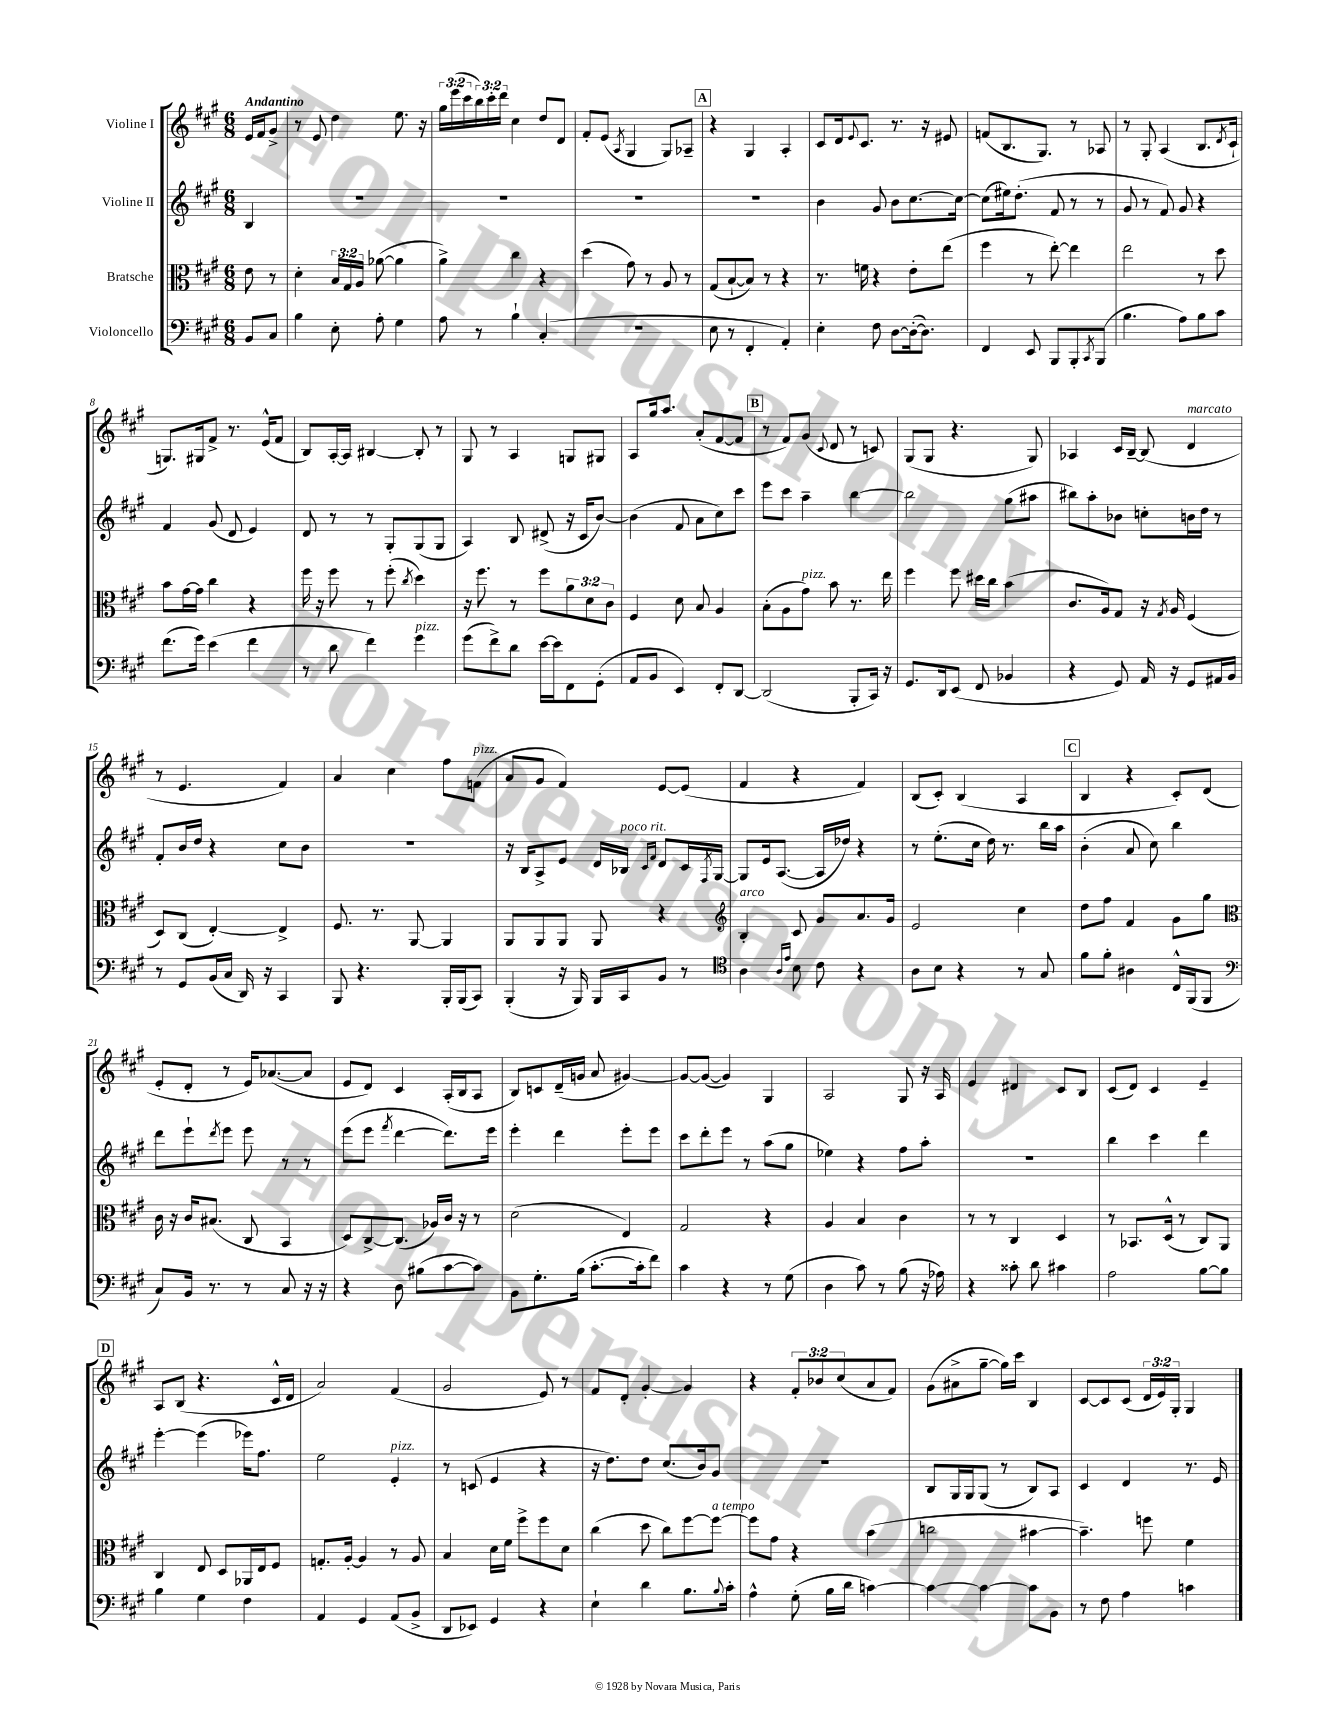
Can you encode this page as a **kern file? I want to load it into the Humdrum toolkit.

**kern	**kern	**kern	**kern
*part4	*part3	*part2	*part1
*staff4	*staff3	*staff2	*staff1
*I"Violoncello	*I"Bratsche	*I"Violine II	*I"Violine I
*clefF4	*clefC3	*clefG2	*clefG2
*k[f#c#g#]	*k[f#c#g#]	*k[f#c#g#]	*k[f#c#g#]
*M6/8	*M6/8	*M6/8	*M6/8
=	=	=	=
!	!	!	!LO:TX:a:B:t=Andantino
8BB/L	8e\	4B/	16e/LL
.	.	.	16f#/J
8C#/J	8r	.	8g#^/J
=1	=1	=1	=1
4B\	4d'\	2.r	8r
.	.	.	8e/
8E'\	24B/LL	.	4dd\
.	24G#/	.	.
.	24A/JJ	.	.
8A'\	([8a-X\	.	.
4G#\	4a-\]	.	8.ee\
.	.	.	16r
=2	=2	=2	=2
8A\	4a^\)	2.r	24gg#\LL
.	.	.	(24eee\
.	.	.	24ccc#\
8r	.	.	24bb\)
.	.	.	24ccc#'\
.	.	.	24ddd\JJ
4B`\	4cc#\	.	4cc#\
(4C#'/	4r	.	8dd/L
.	.	.	8d/J
=3	=3	=3	=3
2.r	(4dd\	2.r	8f#'/L
.	.	.	(8e/J
.	.	.	8qA/
.	8g#\)	.	4G#/
.	8r	.	.
.	8A/	.	8G#/L)
.	8r	.	8A-X~/J
!!LO:REH:place=s1:t=A
=4	=4	=4	=4
8E\	(8G#/L	2.r	4r
8r	[8B`/	.	.
4FF#'/	8B/J])	.	4G#/
.	8r	.	.
4AA'/)	4r	.	4A'/
=5	=5	=5	=5
4E'\	8.r	4b\	8c#/L
.	.	.	16d/k
.	.	.	8qqe/
.	16fn\	.	8.c#/J
8F#\	4r	8g#/	.
[8D\L	.	8b\L	8.r
(16D'\k_	8e'\L	[8.cc#\	.
8.D\J])	.	.	16r
.	(8ee\J	.	8e#X/
.	.	16cc#\Jk_	.
=6	=6	=6	=6
4FF#/	4ff#\	(8cc#\L]	(8fn/L
.	.	16ee#X\k)	8.B/
.	.	(8.dd'\J	.
8EE/	8r	.	.
.	.	.	8.G#/J)
8BBB/L	[8ee'\)	8f#/	.
8BBB'/	4ee\]	8r	8r
8qCC#/	.	.	.
(8BBB/J	.	8r	8A-X/
=7	=7	=7	=7
4.B\	2ee\	8g#/	8r
.	.	8r	8G#'/
.	.	8f#/)	(4A/
8A\L)	.	8g#/	.
8B\	8r	4r	8.B/L
8c#\J	8dd\	.	.
.	.	.	8qd/
.	.	.	16c#`/Jk
!!LO:LB:g=z
=8	=8	=8	=8
(8.f#\L	8b\L	4f#/	8.Gn/L)
.	[16g#\L	.	.
16g#\Jk)	16g#\JJ]	.	16G#X/k
(4e\	4cc#\	(8g#/	8f#^/J
.	.	8d/	8.r
4f#\	4r	4e/)	.
.	.	.	(16e^^/KL
.	.	.	8f#/J
=9	=9	=9	=9
8r	16ff#\	8d/	8B/L)
.	16r	.	.
8d\	8ff#\	8r	[16A'/L
.	.	.	16A/JJ]
4f#\)	8r	8r	[4B#X/
.	(8ff#'\	8G#'/L	.
.	8qcc#/	.	.
!LO:TX:a:i:t=pizz.	!	!	!
4g#\	4dd\)	(8G#/	8B#'/]
.	.	8G#/J	8r
=10	=10	=10	=10
(8g#\L	16r	4A/)	8G#/
.	8.ff#\	.	.
8f#^\)	.	.	8r
8d\J	8r	8B/	4A/
[16e\LL	8ff#\L	(8d#X^/	.
16e\J]	.	.	.
8FF#\	12a\	16r	8Gn/L
.	.	16c#/KL	.
.	12d\	.	.
(8GG#'\J	.	[8b/J)	8G#X/J
.	12c#\J	.	.
=11	=11	=11	=11
8AA/L	4F#/	(4b\]	8A/L
8BB/J	.	.	16gg#/k
.	.	.	8.aa/J
4EE/)	8d\	8f#/	.
.	8B/	8a\L	(8a'/L
8FF#'/L	4A/	8cc#\)	[8f#/
[8DD/J	.	8ccc#\J	8f#/J]
!!LO:REH:place=s1:t=B
=12	=12	=12	=12
(2DD/]	(8B'\L	8eee\L	8r
.	8A\	8ccc#\J	8f#/L)
!	!LO:TX:a:i:t=pizz.	!	!
.	8g#\J)	4aa~\	(8g#/J
.	.	.	8qqc#/
.	8b\	.	8d/
8BBB'/L	8.r	[4bb\	8r
16CC#/Jk)	.	.	8cn/)
16r	16ee\	.	.
=13	=13	=13	=13
8.GG#/L	4ff#\	2bb\]	(8G#/L
.	.	.	8G#/J
16DD/k	.	.	.
(8EE/J	8ff#\	.	4.r
8FF#/	16dd#X\LL	.	.
.	16cc#\JJ	.	.
4BB-X/	(4b\	(8gg#\L	.
.	.	8aa#X\J	8G#/)
=14	=14	=14	=14
4r	8.c#/L	8bb#X\L)	4A-X/
.	.	8aa'\	.
.	16A/k)	.	.
8GG#/)	8G#/J	8b-X\J	16c#/LL
.	.	.	[16B~/JJ
16AA/	16r	8ccn'\L	(8B/]
.	8qG#/	.	.
16r	16A/	.	.
!	!	!	!LO:TX:a:i:t=marcato
8GG#/L	(4F#/	16bn\L	4d/
.	.	16dd\JJ	.
16AA#X/L	.	8r	.
16BB/JJ	.	.	.
!!LO:LB:g=z
=15	=15	=15	=15
8r	8D/L)	8f#'/L	8r
8GG#/L	(8C#/J	16b/L	4.e/
.	.	16dd/JJ	.
(16BB/L	[4E'/)	4r	.
16C#/JJ	.	.	.
16DD/)	.	.	.
16r	.	.	.
4CC#/	4E^/]	8cc#\L	4f#/)
.	.	8b\J	.
=16	=16	=16	=16
8BBB/	8.F#/	2.r	4a/
4.r	.	.	.
.	8.r	.	.
.	.	.	4cc#\
.	[8AA/	.	.
16BBB'/LL	4AA/]	.	8ff#\L
(16BBB/J	.	.	.
!	!	!	!LO:TX:a:i:t=pizz.
8CC#/J)	.	.	(8fn\J
=17	=17	=17	=17
(4BBB'/	8AA/L	16r	8a/L
.	.	16B/KL	.
.	8AA/	8A^/	8g#/J
16r	8AA/J	8e/J	4f#/)
16BBB/)	.	.	.
16BBB/LL	8AA/	16d/LL	.
!	!	!LO:TX:a:i:t=poco rit.	!
16CC#/J	.	16B-X/JJ	.
.	.	16qqc#/LL	.
.	.	16qqf#/JJ	.
8BB/J	4r	8d/L	[8e/L
8r	.	16c#/L	(8e/J]
.	.	8qF#/	.
.	.	[16G#/JJ	.
=18	=18	=18	=18
*clefC4	*clefG2	*	*
!	!LO:TX:a:i:t=arco	!	!
4A\	4B'/	8G#/L]	4f#/
.	.	16e/k	.
.	.	([8.A/J	.
16qqA/LL	.	.	.
16qqe/JJ	.	.	.
8B\	8c#/	.	4r
8c#\	8g#/L	16A/LL]	.
.	.	16dd-X/JJ)	.
4r	8.a/	4r	4f#/)
.	16g#/Jk	.	.
=19	=19	=19	=19
8A\L	2e/	8r	(8B/L
8B\J	.	(8.ee'\L	8c#'/J)
4r	.	.	(4B/
.	.	16cc#\Jk	.
.	.	16dd\)	.
.	.	8.r	.
8r	4cc#\	.	4A/
8G#/	.	16bb\LL	.
.	.	16aa\JJ	.
!!LO:REH:place=s1:t=C
=20	=20	=20	=20
8f#\L	8dd\L	(4b'\	4B/
8f#'\J	8ff#\J	.	.
4A#X\	4f#/	8a/	4r
.	.	8cc#\)	.
16C#^^/LL	8g#\L	4bb\	8c#'/L)
(16FF#/J	.	.	.
8FF#/J	8gg#\J	.	(8d/J
!!LO:LB:g=z
=21	=21	=21	=21
*clefF4	*clefC3	*	*
8C#/L)	16c#\	8ddd\L	8e'/L
.	16r	.	.
16BB/Jk	16c#/KL	8eee`\	8d'/J
8.r	(8.B#X/J	.	.
.	.	8qddd/	.
.	.	8eee\J	8r
8r	8C#/	8eee\	16e/KL)
.	.	.	([8.a-X/
8C#/	4BB/	8r	.
16r	.	8r	8a-/J]
16r	.	.	.
=22	=22	=22	=22
4r	8D/L)	(8eee\L	8e/L
.	[8C#^/	8eee\J	8d/J)
.	.	8qfff#/	.
8D\	(8.C#/J]	[4ddd\	4c#/
(8B#X\L	.	.	.
.	16A-X/LL)	.	.
[8c#\	16c#/JJ	8.ddd\L])	(16A'/LL
.	16r	.	16B/J
8c#\J])	8r	.	8A/J
.	.	16eee\Jk	.
=23	=23	=23	=23
8BB\L	(2d\	4eee'\	8B/L)
8.G#'\	.	.	8cn/
.	.	4ddd\	(16d~/L
(16B\Jk	.	.	16gn/JJ
[8.c#'\L	.	.	8a/
.	4E/)	8eee'\L	[4g#X/)
16c#'\k]	.	.	.
8f#\J)	.	8eee\J	.
=24	=24	=24	=24
4c#\	2G#/	8ccc#\L	8g#/L_
.	.	8ddd'\	(8g#/J_
4r	.	8eee\J	4g#/])
.	.	8r	.
8r	4r	(8aa\L	4G#/
(8G#\	.	8gg#\J	.
=25	=25	=25	=25
4D\	4A/	4ee-X\)	2A/
8c#\)	4B/	4r	.
8r	.	.	.
(8B\	4c#\	8ff#\L	8G#/
16r	.	8aa'\J	16r
16A-X\)	.	.	16A/
=26	=26	=26	=26
4r	8r	2.r	4e/
.	8r	.	.
8c##X'\	4C#/	.	4d#X/
8d\	.	.	.
4c#X\	4D/	.	8c#/L
.	.	.	8B/J
=27	=27	=27	=27
2A\	8r	4bb\	(8c#/L
.	8.BB-X/L	.	8d/J)
.	.	4ccc#\	4c#/
.	(16D^^/Jk	.	.
.	8r	.	.
[8B\L	8C#/L)	4ddd\	4e~/
8B\J]	8AA/J	.	.
!!LO:LB:g=z
!!LO:REH:place=s1:t=D
=28	=28	=28	=28
4B\	4C#/	[4eee'\	8A/L
.	.	.	(8B/J
4G#\	8E/	(4eee\]	4.r
.	8D/L	.	.
4F#\	16AA-X/L	16eee-X\KL)	.
.	16E/J	8.ff#\J	.
.	8F#/J	.	16c#^^/LL
.	.	.	16d/JJ
=29	=29	=29	=29
4AA/	8.Gn'/L	2ee\	2a/)
.	[16A'/Jk	.	.
4GG#/	4A/]	.	.
!	!	!LO:TX:a:i:t=pizz.	!
(8AA/L	8r	4e'/	(4f#/
8BB^/J	8A/	.	.
=30	=30	=30	=30
8DD/L	4B/	8r	2g#/
8EE-X/J)	.	(8cn/	.
4GG#/	16d\LL	4e/	.
.	16f#\JJ	.	.
.	8ff#^\L	.	.
4r	8ff#\	4r	8e/)
.	8d\J	.	8r
=31	=31	=31	=31
4E`\	(4cc#\	16r	8f#/L
.	.	8.dd\L)	.
.	.	.	8d'/J
4d\	8dd\	8dd\J	[4g#'/
.	8cc#\L)	(8.cc#/L	.
8.B\L	[8ff#\	.	4g#/]
.	.	16b/k)	.
!	!LO:TX:a:i:t=a tempo	!	!
.	8ff#\J_	8g#/J	.
8qqB/	.	.	.
16c#'\Jk	.	.	.
=32	=32	=32	=32
4A^^\	8ff#\L]	2.r	4r
.	8g#\J	.	.
(8G#'\	4r	.	12f#'/L
.	.	.	12b-X/
16B\LL	.	.	.
.	.	.	(12cc#/
16d\JJ	.	.	.
[4cn\)	(4b\	.	8a/
.	.	.	8f#/J)
=33	=33	=33	=33
4c\_	2ccn\	8B/L	(8g#\L
.	.	16G#/L	8a#X^\
.	.	16G#/J	.
4c\_	.	(8G#/J	[8gg#~\J
.	.	8r	16gg#\LL])
.	.	.	16ccc#\JJ
8c\L]	[4b#X\	8B/L)	4B/
8BB\J	.	8A/J	.
=34	=34	=34	=34
8r	4.b#~\])	4c#/	[8c#/L
8F#\	.	.	8c#/]
4A\	.	4d/	(8c#/J
.	8ffn\	.	24d/LL
.	.	.	24e/)
.	.	.	24G#'/JJ
4cn\	4f#\	8.r	4G#/
.	.	16e/	.
==	==	==	==
*-	*-	*-	*-
